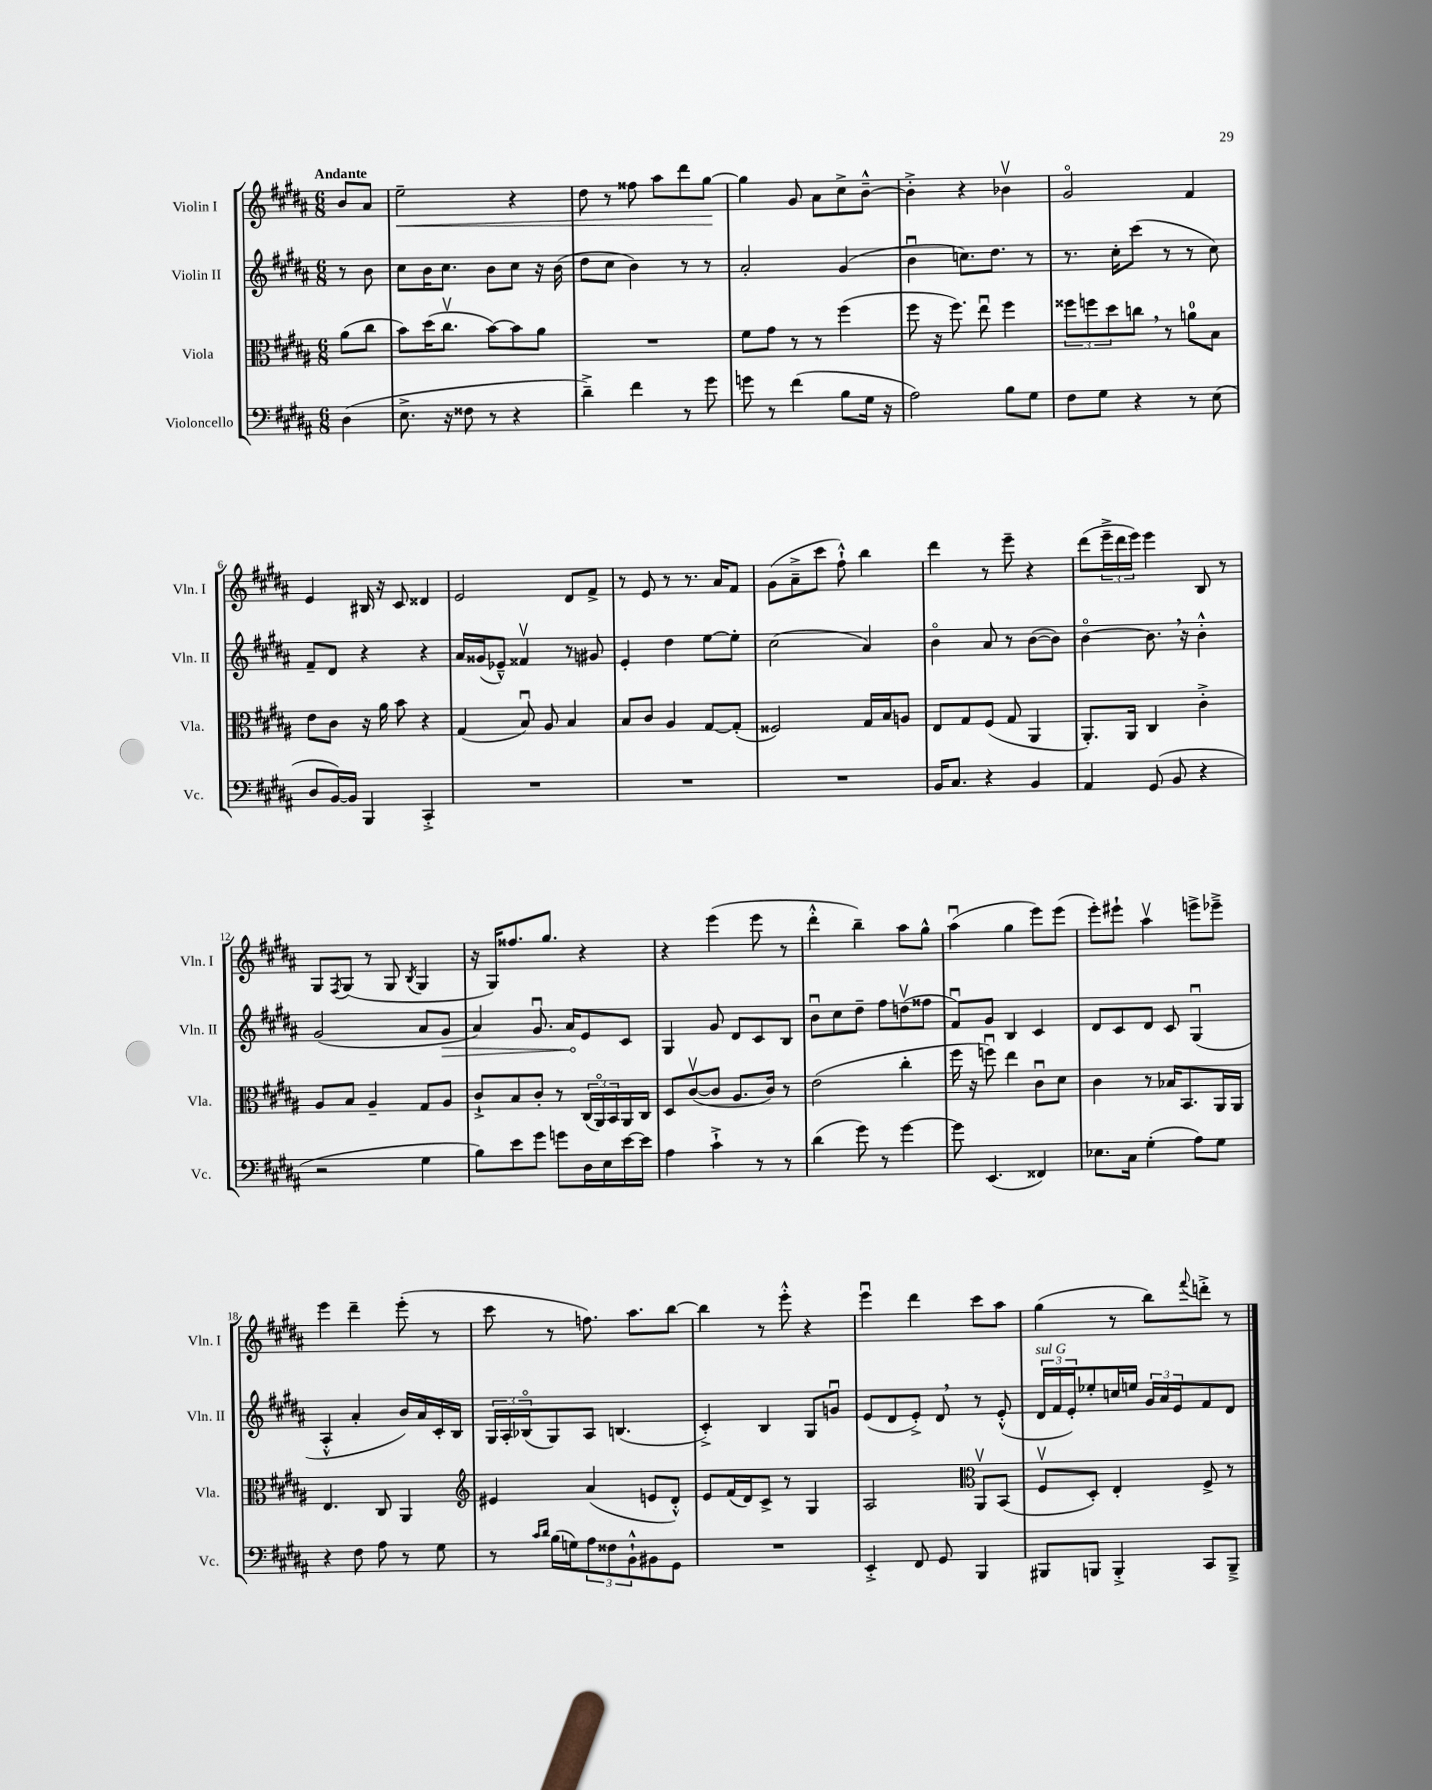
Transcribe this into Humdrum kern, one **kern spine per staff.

**kern	**kern	**kern	**dynam	**kern	**dynam
*part4	*part3	*part2	*part2	*part1	*part1
*staff4	*staff3	*staff2	*staff2	*staff1	*staff1
*I"Violoncello	*I"Viola	*I"Violin II	*	*I"Violin I	*
*I'Vc.	*I'Vla.	*I'Vln. II	*	*I'Vln. I	*
*clefF4	*clefC3	*clefG2	*	*clefG2	*
*k[f#c#g#d#a#]	*k[f#c#g#d#a#]	*k[f#c#g#d#a#]	*	*k[f#c#g#d#a#]	*
*M6/8	*M6/8	*M6/8	*	*M6/8	*
=	=	=	=	=	=
!	!	!	!	!LO:TX:a:B:t=Andante	!
(4D#\	(8a#\L	8r	.	8b/L	.
.	8cc#\J	8b\	.	8a#/J	.
=1	=1	=1	=1	=1	=1
!	!	!	!	!	!LO:HP:b
8.E^\	8b\L)	8cc#\L	.	2ee~\	<
.	(16dd#\K	16b\K	.	.	.
16r	8.cc#v\J	8.cc#\J	.	.	.
8F##X\	.	.	.	.	.
8r	[8b\L)	8b\L	.	.	.
4r	8b\]	8cc#\J	.	4r	.
.	8a#\J	16r	.	.	.
.	.	(16b\	.	.	.
=2	=2	=2	=2	=2	=2
4d#~^\)	2.r	8dd#\L	.	8dd#\	.
.	.	8cc#\J	.	8r	.
4f#\	.	4b\)	.	8ff##X\	.
.	.	.	.	8aa#\L	.
8r	.	8r	.	8ddd#\	.
8g#\	.	8r	.	[8gg#\J	.
.	.	.	.	.	[
=3	=3	=3	=3	=3	=3
8gn\	8f#\L	2a#'/	.	4gg#\]	.
8r	8g#\J	.	.	.	.
(4f#\	8r	.	.	8g#/	.
.	8r	.	.	8a#\L	.
8B\L	(4ff#\	(4g#/	.	8cc#^\	.
16G#\Jk	.	.	.	[8b~^^\J	.
16r	.	.	.	.	.
=4	=4	=4	=4	=4	=4
2A#\)	8ff#\	4bu\	.	4b'^\]	.
.	16r	.	.	.	.
.	8.ff#\)	.	.	.	.
.	.	8.ccn\L)	.	4r	.
.	8eeu\	.	.	.	.
.	.	8.dd#\J	.	.	.
8B\L	4ff#\	.	.	4b-Xv\	.
8G#\J	.	8r	.	.	.
=5	=5	=5	=5	=5	=5
8F#\L	12ff##X\L	8.r	.	2g#/	.
.	12ffn\	.	.	.	.
8G#\J	.	.	.	.	.
.	12dd#\	.	.	.	.
.	.	16cc#'\KL	.	.	.
4r	8ccn,\J	(8ccc#\J	.	.	.
.	8r	8r	.	.	.
8r	8an\L	8r	.	4f#/	.
(8E\	8B\J	8cc#\)	.	.	.
!!LO:LB:g=z
=6	=6	=6	=6	=6	=6
8D#/L	8e\L	8f#~/L	.	4e/	.
[16BB/L)	8c#\J	8d#/J	.	.	.
16BB/JJ]	.	.	.	.	.
4BBB/	16r	4r	.	16B#X/	.
.	16a#\	.	.	16r	.
.	8b\	.	.	8c#/	.
4CC#'^/	4r	4r	.	4d##X/	.
=7	=7	=7	=7	=7	=7
2.r	(4G#/	16a#/LL	.	2e/	.
.	.	(16g##X/J	.	.	.
.	.	8e-X~^^/J)	.	.	.
.	8Bu/)	4f##Xv/	.	.	.
.	8A#/	.	.	.	.
.	4B/	8r	.	8d#/L	.
.	.	8g#X/	.	8f#^/J	.
=8	=8	=8	=8	=8	=8
2.r	8B/L	4e'/	.	8r	.
.	8c#/J	.	.	8e/	.
.	4A#/	4dd#\	.	8r	.
.	.	.	.	8.r	.
.	[8G#/L	[8ee\L	.	.	.
.	.	.	.	16a#/KL	.
.	(8G#'/J]	8ee'\J]	.	8f#/J	.
=9	=9	=9	=9	=9	=9
2.r	2F##X/)	(2cc#\	.	(8g#\L	.
.	.	.	.	8a#~^\	.
.	.	.	.	8ccc#\J	.
.	.	.	.	8ff#`^^\)	.
.	16G#/LL	4a#/)	.	4bb\	.
.	16B/J	.	.	.	.
.	8An/J	.	.	.	.
=10	=10	=10	=10	=10	=10
16BB/KL	8E/L	4b\	.	4ddd#\	.
8.C#/J	.	.	.	.	.
.	8G#/	.	.	.	.
4r	(8F#/J	8a#/	.	8r	.
.	8G#/	8r	.	8eee~\	.
4BB/	4AA#/	([8b\L	.	4r	.
.	.	8b\J])	.	.	.
=11	=11	=11	=11	=11	=11
4AA#/	8.AA#'/L)	[4b\	.	(8ddd#\L	.
.	.	.	.	24eee~^\L	.
.	.	.	.	24ddd#\	.
.	16AA#/Jk	.	.	.	.
.	.	.	.	24eee\JJ)	.
(8GG#/	4C#/	8.b,\]	.	4eee\	.
8BB/	.	.	.	.	.
.	.	16r	.	.	.
4r	4c#'^\	4b'^^\	.	8B/	.
.	.	.	.	8r	.
!!LO:LB:g=z
=12	=12	=12	=12	=12	=12
2r	8A#/L	(2g#/	.	8G#/L	.
.	.	.	.	8qF#/	.
.	8B/J	.	.	(8G#/J	.
.	4A#~/	.	.	8r	.
.	.	.	.	8G#/	.
.	.	.	.	8qB/	.
4G#\	8G#/L	8a#/L	.	4G#/	.
!	!	!	!LO:HP:b	!	!
.	8A#/J	8g#/J	>	.	.
=13	=13	=13	=13	=13	=13
8B\L)	8c#`^/L	4a#/)	.	16r	.
.	.	.	.	16G#/KL)	.
8e\	8B/	.	.	8.ff##X/	.
8g#\J	8c#'/J	8.g#u/	.	.	.
.	.	.	.	8.gg#/J	.
8gn\L	8r	.	.	.	.
.	.	16a#/KL	.	.	.
16D#\L	(24C#/LL	8e/	]	4r	.
.	24AA#/)	.	.	.	.
16E\	.	.	.	.	.
.	24BB/	.	.	.	.
[16e\	16AA#/	8c#/J	.	.	.
16e\JJ]	16C#/JJ	.	.	.	.
=14	=14	=14	=14	=14	=14
4A#\	8D#/L	4G#/	.	4r	.
.	([8c#v/	.	.	.	.
4c#`^\	8c#/J]	8g#/	.	(4eee\	.
.	8.A#/L	8d#/L	.	.	.
8r	.	8c#/	.	8eee\	.
.	16c#/Jk)	.	.	.	.
8r	8r	8B/J	.	8r	.
=15	=15	=15	=15	=15	=15
(4d#\	(2e\	8bu\L	.	4ddd#'^^\	.
.	.	8cc#\	.	.	.
8g#\)	.	8dd#~\J	.	4bb~\)	.
8r	.	8ff#\L	.	.	.
[4g#\	4cc#'\	(8ddnv\	.	8aa#\L	.
.	.	8ff##X\J	.	8gg#^^\J	.
=16	=16	=16	=16	=16	=16
8g#\]	16ff#\	8f#u/L)	.	(4aa#u\	.
.	16r	.	.	.	.
(4.EE/	8ffnu\)	8g#/J	.	.	.
.	4ee\	4B/	.	4gg#\	.
4FF##X/)	8c#u\L	4c#/	.	8eee\L)	.
.	8d#\J	.	.	(8eee\J	.
=17	=17	=17	=17	=17	=17
8.E-X\L	4c#\	8d#/L	.	8eee'\L)	.
.	.	8c#/	.	8eee#X`\J	.
16C#\Jk	.	.	.	.	.
(4G#'\	8r	8d#/J	.	4aa#v\	.
.	16B-X/KL	8c#/	.	.	.
.	8.BB/	.	.	.	.
8A#\L)	.	(4G#u/	.	8eeen^\L	.
8G#\J	16AA#/L	.	.	8eee-X~^\J	.
.	16AA#/JJ	.	.	.	.
!!LO:LB:g=z
=18	=18	=18	=18	=18	=18
4r	4.E/	4A#'^^/	.	4eee\	.
8F#\	.	4a#'/	.	4ddd#~\	.
8A#\	8C#/	.	.	.	.
8r	4AA#/	16b/LL)	.	(8eee'\	.
.	.	16a#/	.	.	.
8G#\	.	16c#'/	.	8r	.
.	.	16B/JJ	.	.	.
=19	=19	=19	=19	=19	=19
*	*clefG2	*	*	*	*
8r	4e#X/	24G#/LL	.	8ccc#\	.
.	.	24A#'/	.	.	.
.	.	(24B-X/J	.	.	.
16qqc#/LL	.	.	.	.	.
16qqd#/JJ	.	.	.	.	.
(16B\LL	.	8G#/)	.	8r	.
16Gn\J)	.	.	.	.	.
12A#\	(4a#/	8A#/J	.	8.ffn\)	.
12F##X\	.	.	.	.	.
.	.	(4.Bn/	.	.	.
12BB`^^\	.	.	.	.	.
.	.	.	.	8.aa#\L	.
8BB#X\	8en/L	.	.	.	.
8GG#\J	8d#'^^/J)	.	.	[8bb\J	.
=20	=20	=20	=20	=20	=20
2.r	8e/L	4c#'^/)	.	4bb\]	.
.	(16f#/L	.	.	.	.
.	16d#/J)	.	.	.	.
.	8c#^/J	4B/	.	8r	.
.	8r	.	.	8eee'^^\	.
.	4G#/	8G#/L	.	4r	.
.	.	8gnu/J	.	.	.
=21	=21	=21	=21	=21	=21
4EE'^/	2A#/	(8e/L	.	4eeeu\	.
.	.	8d#/	.	.	.
8FF#/	.	8e'^/J)	.	4ddd#\	.
8GG#/	.	8d#,/	.	.	.
*	*clefC3	*	*	*	*
4BBB/	8AA#v/L	8r	.	8ccc#\L	.
.	(8BB/J	(8e'^^/	.	8aa#\J	.
=22	=22	=22	=22	=22	=22
!	!	!LO:TX:a:i:t=sul G	!	!	!
8BBB#X/L	8F#v/L	24d#/LL	.	(4gg#\	.
.	.	24f#/	.	.	.
.	.	24e'/J)	.	.	.
8BBBn/J	8D#'/J)	8ee-X'/	.	.	.
4BBB'^/	4E'/	16ccn/L	.	8r	.
.	.	16een/JJ	.	.	.
.	.	24g#/LL	.	8bb\L)	.
.	.	24a#/	.	.	.
.	.	24e/J	.	.	.
.	.	.	.	8qqfff#/	.
8CC#/L	8F#^/	8f#/	.	8dddn'^\J	.
8BBB~^/J	8r	8d#/J	.	8r	.
==	==	==	==	==	==
*-	*-	*-	*-	*-	*-
